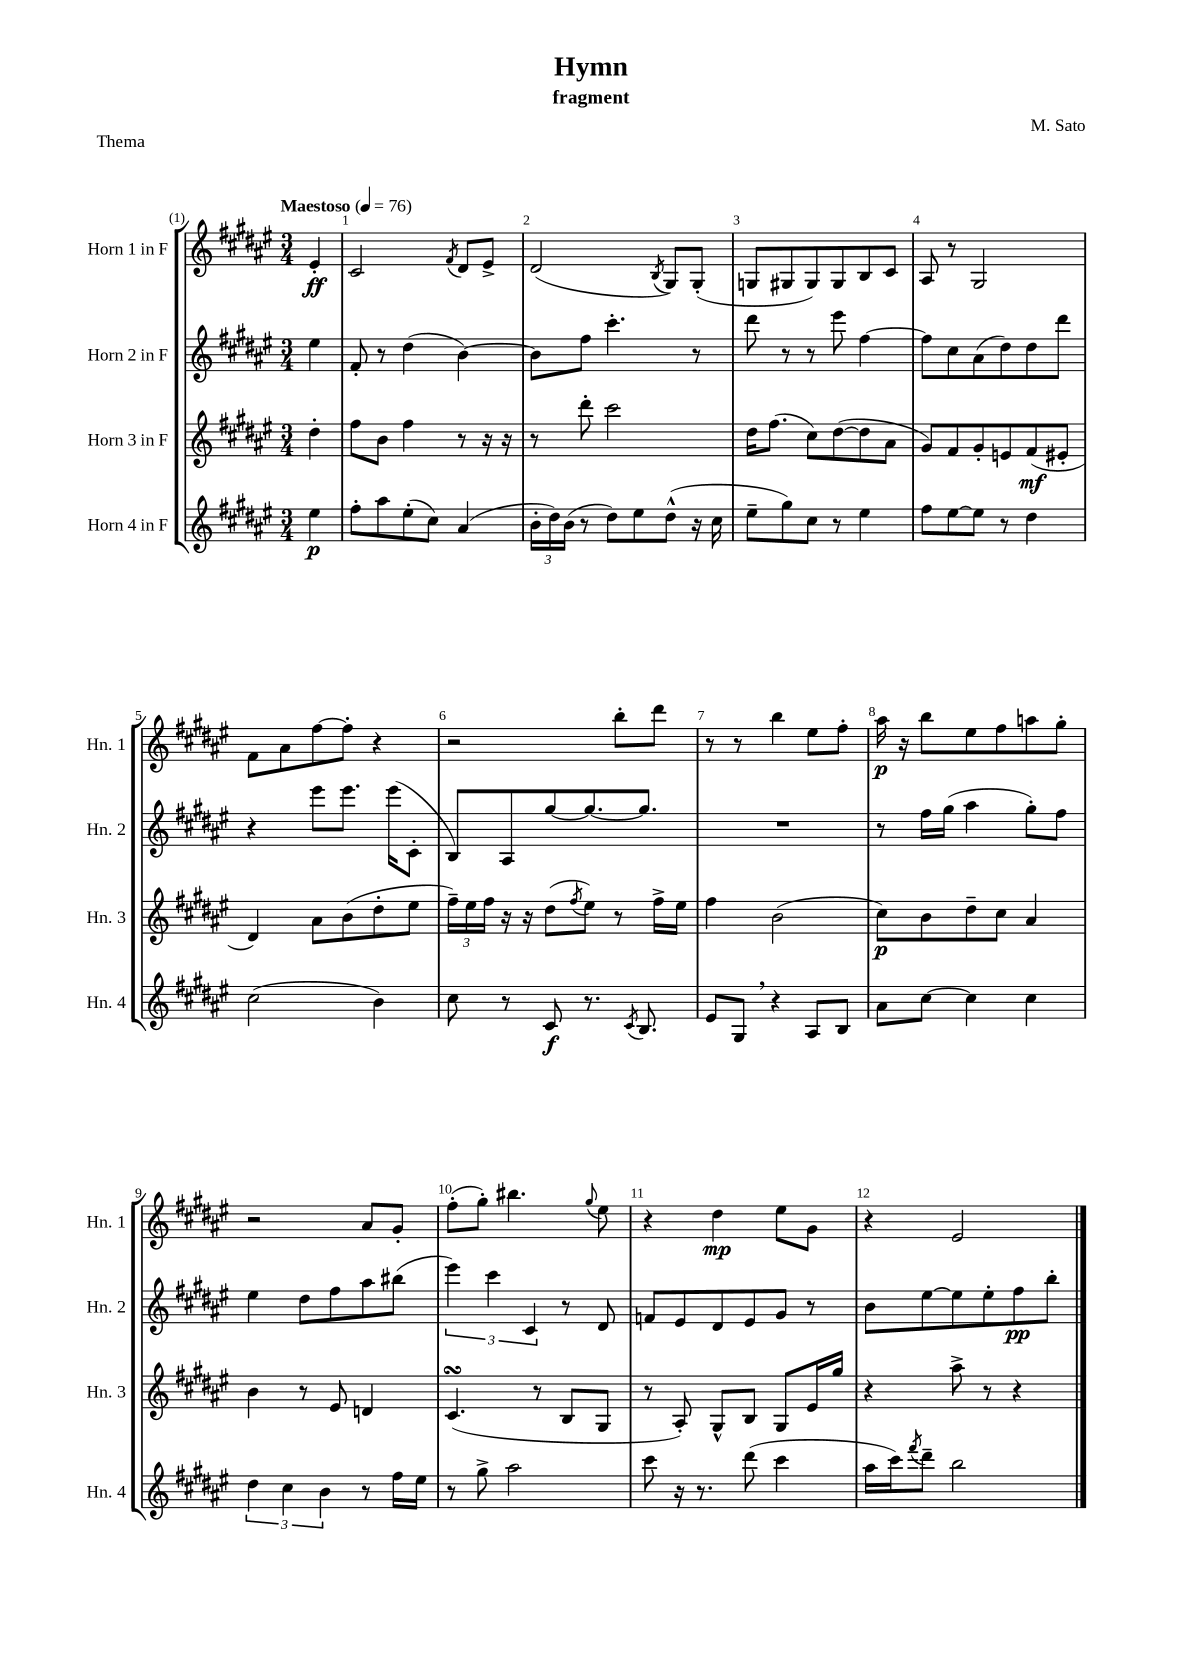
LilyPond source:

\header { title = "Hymn" composer = "M. Sato" subtitle = "fragment" piece = "Thema" }
<<
\new StaffGroup <<
\new Staff = "s0" \with { instrumentName = "Horn 1 in F" shortInstrumentName = "Hn. 1" } {
    \clef treble \key fis \major \numericTimeSignature \time 3/4 \partial 4 \tempo "Maestoso" 4 = 76
    eis'4-.\ff |
    cis'2 \acciaccatura { fis'8 } dis'8 eis'8-> |
    dis'2( \acciaccatura { b8 } gis8) gis8-.( |
    g8 gis8 gis8) gis8 b8 cis'8 |
    ais8 r8 gis2 |
    fis'8 ais'8 fis''8~ fis''8-. r4 |
    r2 b''8-. dis'''8 |
    r8 r8 b''4 eis''8 fis''8-. |
    ais''16\p r16 b''8 eis''8 fis''8 a''8 gis''8-. |
    r2 ais'8 gis'8-. |
    fis''8-.( gis''8-.) bis''4. \appoggiatura { gis''8 } eis''8 |
    r4 dis''4\mp eis''8 gis'8 |
    r4 eis'2 \bar "|." |
}
\new Staff = "s1" \with { instrumentName = "Horn 2 in F" shortInstrumentName = "Hn. 2" } {
    \clef treble \key fis \major \numericTimeSignature \time 3/4 \partial 4
    eis''4 |
    fis'8-. r8 dis''4( b'4~) |
    b'8 fis''8 cis'''4.-. r8 |
    dis'''8 r8 r8 eis'''8 fis''4~ |
    fis''8 cis''8 ais'8( dis''8) dis''8 dis'''8 |
    r4 eis'''8 eis'''8. eis'''16( cis'8-. |
    b8) ais8 gis''8~ gis''8.~ gis''8. |
    R2. |
    r8 fis''16 gis''16( ais''4 gis''8-.) fis''8 |
    eis''4 dis''8 fis''8 ais''8 bis''8( |
    \tuplet 3/2 { eis'''4) cis'''4 cis'4 } r8 dis'8 |
    f'8 eis'8 dis'8 eis'8 gis'8 r8 |
    b'8 eis''8~ eis''8 eis''8-. fis''8\pp b''8-. \bar "|." |
}
\new Staff = "s2" \with { instrumentName = "Horn 3 in F" shortInstrumentName = "Hn. 3" } {
    \clef treble \key fis \major \numericTimeSignature \time 3/4 \partial 4
    dis''4-. |
    fis''8 b'8 fis''4 r8 r16 r16 |
    r8 dis'''8-. cis'''2 |
    dis''16 fis''8.( cis''8) dis''8~( dis''8 ais'8 |
    gis'8) fis'8 gis'8-. e'8 fis'8\mf( eis'8-. |
    dis'4) ais'8 b'8( dis''8-. eis''8 |
    \tuplet 3/2 { fis''16--) eis''16 fis''16 } r16 r16 dis''8( \acciaccatura { fis''8 } eis''8) r8 fis''16-> eis''16 |
    fis''4 b'2( |
    cis''8\p) b'8 dis''8-- cis''8 ais'4 |
    b'4 r8 eis'8 d'4 |
    cis'4.\turn( r8 b8 gis8 |
    r8 ais8-.) gis8-^ b8 gis8 eis'16 gis''16 |
    r4 ais''8-> r8 r4 \bar "|." |
}
\new Staff = "s3" \with { instrumentName = "Horn 4 in F" shortInstrumentName = "Hn. 4" } {
    \clef treble \key fis \major \numericTimeSignature \time 3/4 \partial 4
    eis''4\p |
    fis''8-. ais''8 eis''8-.( cis''8) ais'4( |
    \tuplet 3/2 { b'16-. dis''16) b'16( } r8 dis''8) eis''8 dis''8-^( r16 cis''16 |
    eis''8-- gis''8) cis''8 r8 eis''4 |
    fis''8 eis''8~ eis''8 r8 dis''4 |
    cis''2( b'4) |
    cis''8 r8 cis'8\f r8. \acciaccatura { cis'8 } b8. |
    eis'8 gis8 \breathe r4 ais8 b8 |
    ais'8 cis''8~ cis''4 cis''4 |
    \tuplet 3/2 { dis''4 cis''4 b'4 } r8 fis''16 eis''16 |
    r8 gis''8-> ais''2 |
    cis'''8 r16 r8. dis'''8( cis'''4 |
    ais''16 cis'''16) \acciaccatura { fis'''8 } dis'''8-- b''2 \bar "|." |
}
>>
>>
\layout { \context { \Score \override BarNumber.break-visibility = ##(#f #t #t) barNumberVisibility = #all-bar-numbers-visible } }
